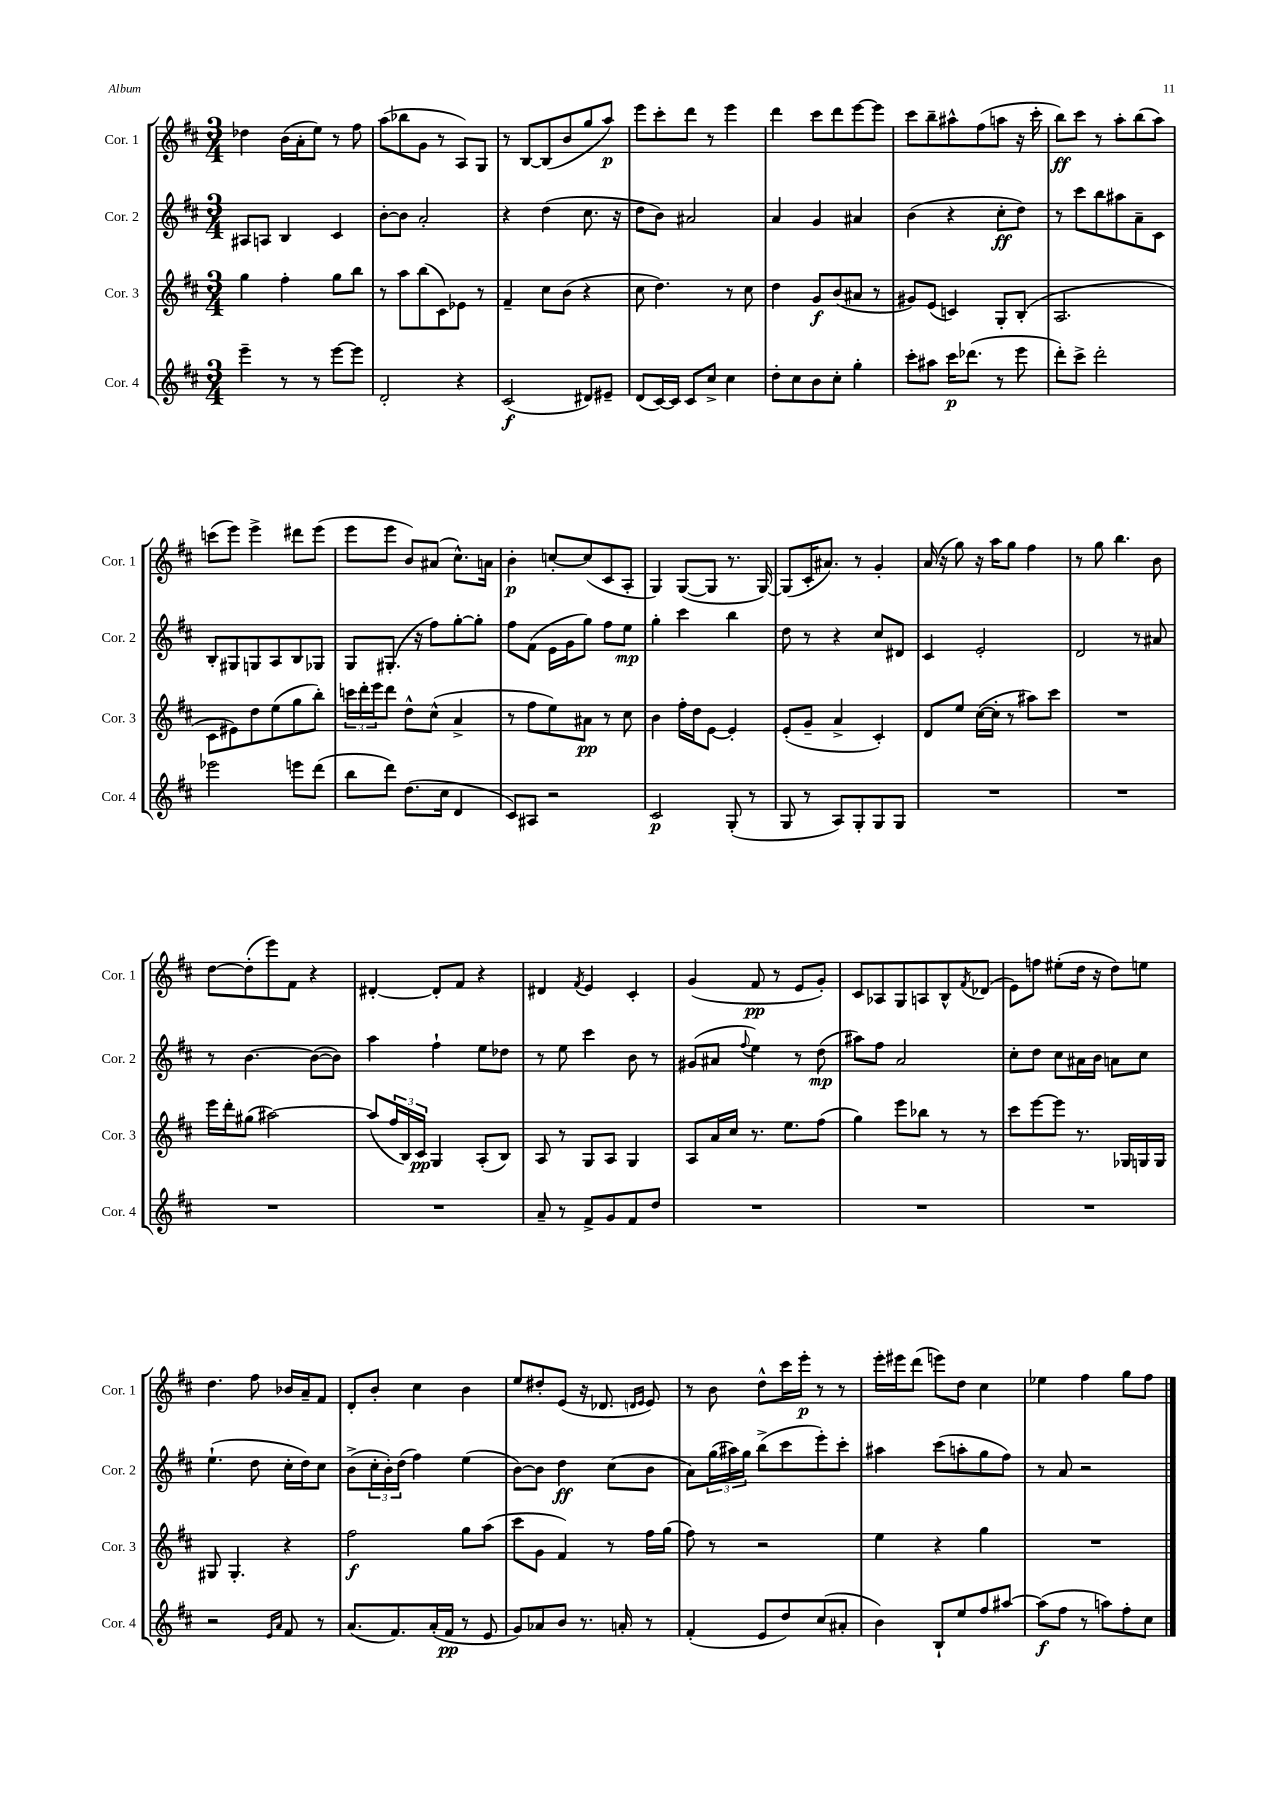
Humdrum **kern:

**kern	**kern	**kern	**kern
*staff4	*staff3	*staff2	*staff1
*clefG2	*clefG2	*clefG2	*clefG2
*k[f#c#]	*k[f#c#]	*k[f#c#]	*k[f#c#]
*M3/4	*M3/4	*M3/4	*M3/4
4eee~	4gg	8A#	4dd-
.	.	8A	.
8r	4ff#'	4B	(16b
.	.	.	16a'
8r	.	.	8ee)
[8eee	8gg	4c#	8r
8eee]	8bb	.	8ff#
=	=	=	=
2d'	8r	[8b'	(8aa
.	8aa	8b]	8bb-
.	(8bb	2a'	8g
.	8c#)	.	8r
4r	8e-	.	8A)
.	8r	.	8G
=	=	=	=
(2c#	4f#~	4r	8r
.	.	.	[8B
.	8cc#	(4dd	(8B]
.	(8b	.	8b
8d#)	4r	8.cc#	8gg
8e#~	.	.	8aa)
.	.	16r	.
=	=	=	=
(8d	8cc#	8dd	8eee
[16c#)	4.dd)	8b)	8ccc#'
16c#]	.	.	.
8c#	.	2a#	8ddd
8cc#^	.	.	8r
4cc#	8r	.	4eee
.	8cc#	.	.
=	=	=	=
8dd'	4dd	4a	4ddd
8cc#	.	.	.
8b	8g	4g	8ccc#
8cc#'	(8b	.	8ddd
4gg'	8a#	4a#	[8eee
.	8r	.	8eee]
=	=	=	=
8ccc#'	8g#)	(4b	8ccc#
8aa#	(8e	.	8bb~
16ccc#	4c)	4r	8aa#^^
(8.ddd-	.	.	.
.	.	.	(8ff#
8r	8G'	8cc#'	8aa
8eee	(8B'	8dd)	16r
.	.	.	16ccc#'
=	=	=	=
8ddd')	2.A	8r	8bb)
8ccc#^	.	8ccc#	8ccc#
2ddd'	.	8bb	8r
.	.	8aa#	8aa'
.	.	8a~	(8bb
.	.	8c#	8aa)
=	=	=	=
2eee-	8c#	8B'	(8ccc
.	8e#)	8G#	8eee)
.	8dd	8G	4eee^
.	(8ee	8A	.
8eee	8gg	8B	8ddd#
(8ddd	8bb')	8G-	(8eee
=	=	=	=
8bb	24ccc	8G	8eee
.	24ddd'	.	.
.	24eee	.	.
8ddd)	8ddd	(8.G#'	8eee
(8.dd	8dd^^	.	8b)
.	.	16r	.
.	(8cc#^^	8ff#)	(8a#
16cc#	.	.	.
4d	4a^	[8gg'	8.cc#^^)
.	.	8gg']	.
.	.	.	16a
=	=	=	=
8c#)	8r	8ff#	4b'
8A#	8ff#	(8f#	.
2r	8ee)	16e	[8cc'
.	.	16g	.
.	8a#	8gg)	(8cc]
.	8r	8ff#	8c#
.	8cc#	8ee	8A'
=	=	=	=
2c#	4b	4gg'	4G)
.	16ff#'	4ccc#	([8G
.	16dd	.	.
.	[8e	.	8G]
(8G'	4e']	4bb	8.r
8r	.	.	.
.	.	.	[16G)
=	=	=	=
8G	(8e'	8dd	(8G]
8r	8g~	8r	16c#'
.	.	.	8.a#)
8A)	4a^	4r	.
8G'	.	.	8r
8G	4c#')	8cc#	4g'
8G	.	8d#	.
=	=	=	=
2.r	8d	4c#	(16a
.	.	.	16r
.	8ee	.	8gg)
.	([16cc#	2e'	16r
.	16cc#']	.	16aa
.	8r	.	8gg
.	8aa#)	.	4ff#
.	8ccc#	.	.
=	=	=	=
2.r	2.r	2d	8r
.	.	.	8gg
.	.	.	4.bb
.	.	8r	.
.	.	8a#	8b
=	=	=	=
2.r	16eee	8r	[8dd
.	16ddd'	.	.
.	(8gg#	[4.b	(8dd']
.	[2aa#)	.	8eee)
.	.	.	8f#
.	.	(8b_	4r
.	.	8b])	.
=	=	=	=
2.r	(8aa#]	4aa	[4d#'
.	24ff#	.	.
.	24B)	.	.
.	24c#	.	.
.	4G	4ff#`	8d#']
.	.	.	8f#
.	(8A'	8ee	4r
.	8B)	8dd-	.
=	=	=	=
8a~	8A	8r	4d#
8r	8r	8ee	.
.	.	.	8qf#
8f#^	8G	4ccc#	4e
8g	8A	.	.
8f#	4G	8b	4c#'
8dd	.	8r	.
=	=	=	=
2.r	8A	(8g#	(4g
.	16a	8a#	.
.	16cc#	.	.
.	.	8qqff#	.
.	8.r	4ee)	8f#
.	.	.	8r
.	8.ee	.	.
.	.	8r	8e
.	(8ff#	(8dd	8g')
=	=	=	=
2.r	4gg)	8aa#)	8c#
.	.	8ff#	8A-
.	8eee	2a	8G
.	8bb-	.	8A
.	8r	.	8B^^
.	.	.	8qf#
.	8r	.	(8d-
=	=	=	=
2.r	8ccc#	8cc#'	8e)
.	[8eee	8dd	8ff
.	8eee]	8cc#	(8ee#'
.	8.r	16a#	16dd
.	.	16b	16r
.	.	8a	8dd)
.	16G-	.	.
.	16G	8cc#	8ee
.	16G	.	.
=	=	=	=
2r	8G#	(4.ee`	4.dd
.	4.G#'	.	.
.	.	8dd	8ff#
16qqe	.	.	.
16qqa	.	.	.
8f#	4r	16cc#'	16b-
.	.	16dd)	16a~
8r	.	8cc#	8f#
=	=	=	=
(8.a	2ff#	(8b^	8d'
.	.	24cc#'	8b'
.	.	24b')	.
8.f#)	.	.	.
.	.	(24dd	.
.	.	4ff#)	4cc#
(16a'	.	.	.
16f#	.	.	.
8r	8gg	(4ee	4b
8e	(8aa	.	.
=	=	=	=
8g)	8ccc#	[8b)	8ee
8a-	8g	8b]	8dd#'
8b	4f#)	4dd	(8e
8.r	.	.	16r
.	.	.	8.d-
.	8r	(8cc#	.
16a'	.	.	.
.	.	.	16qqd
.	.	.	16qqe
8r	16ff#	8b	8e)
.	(16gg	.	.
=	=	=	=
(4f#'	8ff#)	8a)	8r
.	8r	(24gg	8b
.	.	24aa#)	.
.	.	24gg	.
8e	2r	(8bb^	8dd^^
8dd)	.	8ccc#	16ccc#
.	.	.	16eee'
(8cc#	.	8eee')	8r
8a#'	.	8ccc#'	8r
=	=	=	=
4b)	4ee	4aa#	16eee'
.	.	.	16eee#
.	.	.	(8ddd
8B`	4r	(8ccc#	8eee)
8ee	.	8aa'	8dd
8ff#	4gg	8gg	4cc#
[8aa#	.	8ff#)	.
=	=	=	=
(8aa#]	2.r	8r	4ee-
8ff#	.	8a	.
8r	.	2r	4ff#
8aa)	.	.	.
8ff#'	.	.	8gg
8cc#	.	.	8ff#
==	==	==	==
*-	*-	*-	*-
